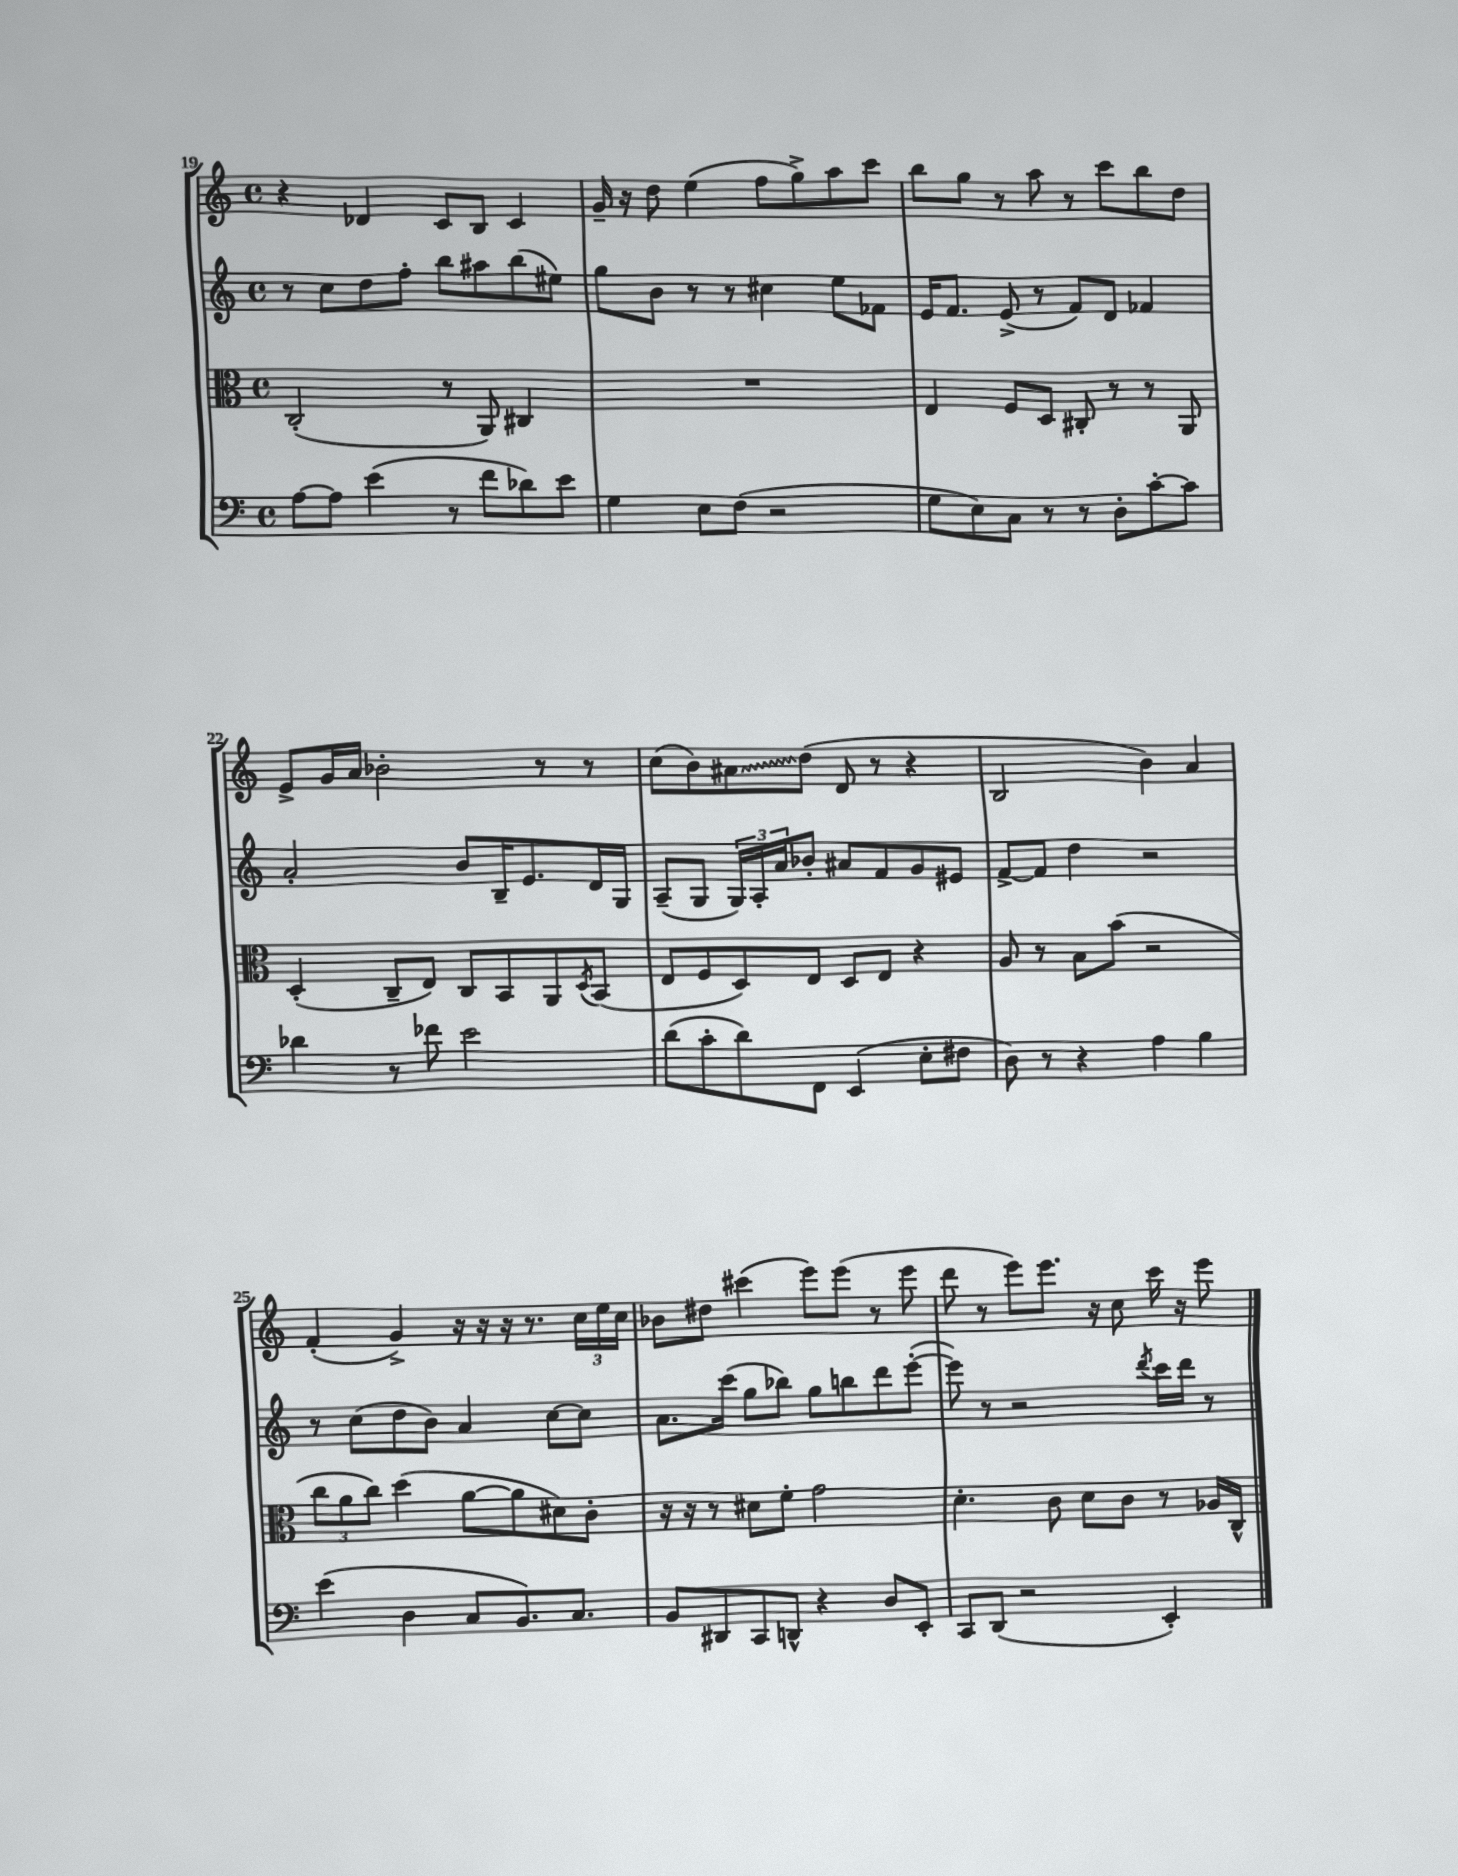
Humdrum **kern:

**kern	**kern	**kern	**kern
*staff4	*staff3	*staff2	*staff1
*clefF4	*clefC3	*clefG2	*clefG2
*k[]	*k[]	*k[]	*k[]
*M4/4	*M4/4	*M4/4	*M4/4
*met(c)	*met(c)	*met(c)	*met(c)
[8A	(2C'	8r	4r
8A]	.	8cc	.
(4e	.	8dd	4d-
.	.	8ff'	.
8r	8r	8bb	8c
8f	8AA)	8aa#	8B
8d-)	4C#	(8bb	4c
8e	.	8ee#)	.
=	=	=	=
4G	1r	8gg	16g~
.	.	.	16r
.	.	8b	8dd
8E	.	8r	(4ee
(8F	.	8r	.
2r	.	4cc#	8ff
.	.	.	8gg^)
.	.	8ee	8aa
.	.	8f-	8ccc
=	=	=	=
8G	4E	16e	8bb
.	.	8.f	.
8E)	.	.	8gg
8C	8F	(8e^	8r
8r	8D	8r	8aa
8r	8C#'	8f)	8r
8D'	8r	8d	8ccc
[8c'	8r	4f-	8bb
8c]	8AA	.	8dd
=	=	=	=
4d-	(4D'	2a'	8e^
.	.	.	16g
.	.	.	16a
8r	8C~	.	2b-'
8f-	8E)	.	.
2e	8C	8b	.
.	8BB	16B~	.
.	.	8.e	.
.	8AA	.	8r
.	8qD	.	.
.	(8BB	16d	8r
.	.	16G	.
=	=	=	=
(8d	8E	(8A~	(8cc
8c'	8F	8G	8b)
8d)	8D)	24G)	8a#
.	.	24A'	.
.	.	24a	.
8FF	8E	8b-'	(8dd
(4EE	8D	8a#	8d
.	8E	8f	8r
8E'	4r	8g	4r
8F#	.	8e#	.
=	=	=	=
8D)	8A	[8f^	2B
8r	8r	8f]	.
4r	8B	4dd	.
.	(8b	.	.
4A	2r	2r	4b)
4B	.	.	4a
=	=	=	=
(4e	12cc	8r	(4f'
.	12a	.	.
.	.	(8cc	.
.	12cc)	.	.
4D	(4dd	8dd	4g^)
.	.	8b)	.
8C	[8a	4a	16r
.	.	.	16r
8.BB)	8a]	.	16r
.	.	.	8.r
.	8d#)	[8cc	.
8.C	.	.	.
.	8c'	8cc]	24cc
.	.	.	24ee
.	.	.	24cc
=	=	=	=
8BB	16r	8.a	8b-
.	16r	.	.
8DD#	8r	.	8dd#
.	.	(16ccc	.
8CC	8d#	8gg	(4ccc#
8DD^^	8f'	8bb-)	.
4r	2g	8gg	8eee)
.	.	8bb	(8eee
8D	.	8ddd	8r
8EE'	.	([8eee'	8eee
=	=	=	=
8CC	4.d'	8eee])	8ddd
(8DD	.	8r	8r
2r	.	2r	8eee)
.	8c	.	8.eee
.	8d	.	.
.	.	.	16r
.	8c	.	8cc
.	.	8qddd	.
4EE')	8r	16ccc	16ccc
.	.	16ddd	16r
.	16A-	8r	8eee
.	16C^^	.	.
==	==	==	==
*-	*-	*-	*-
